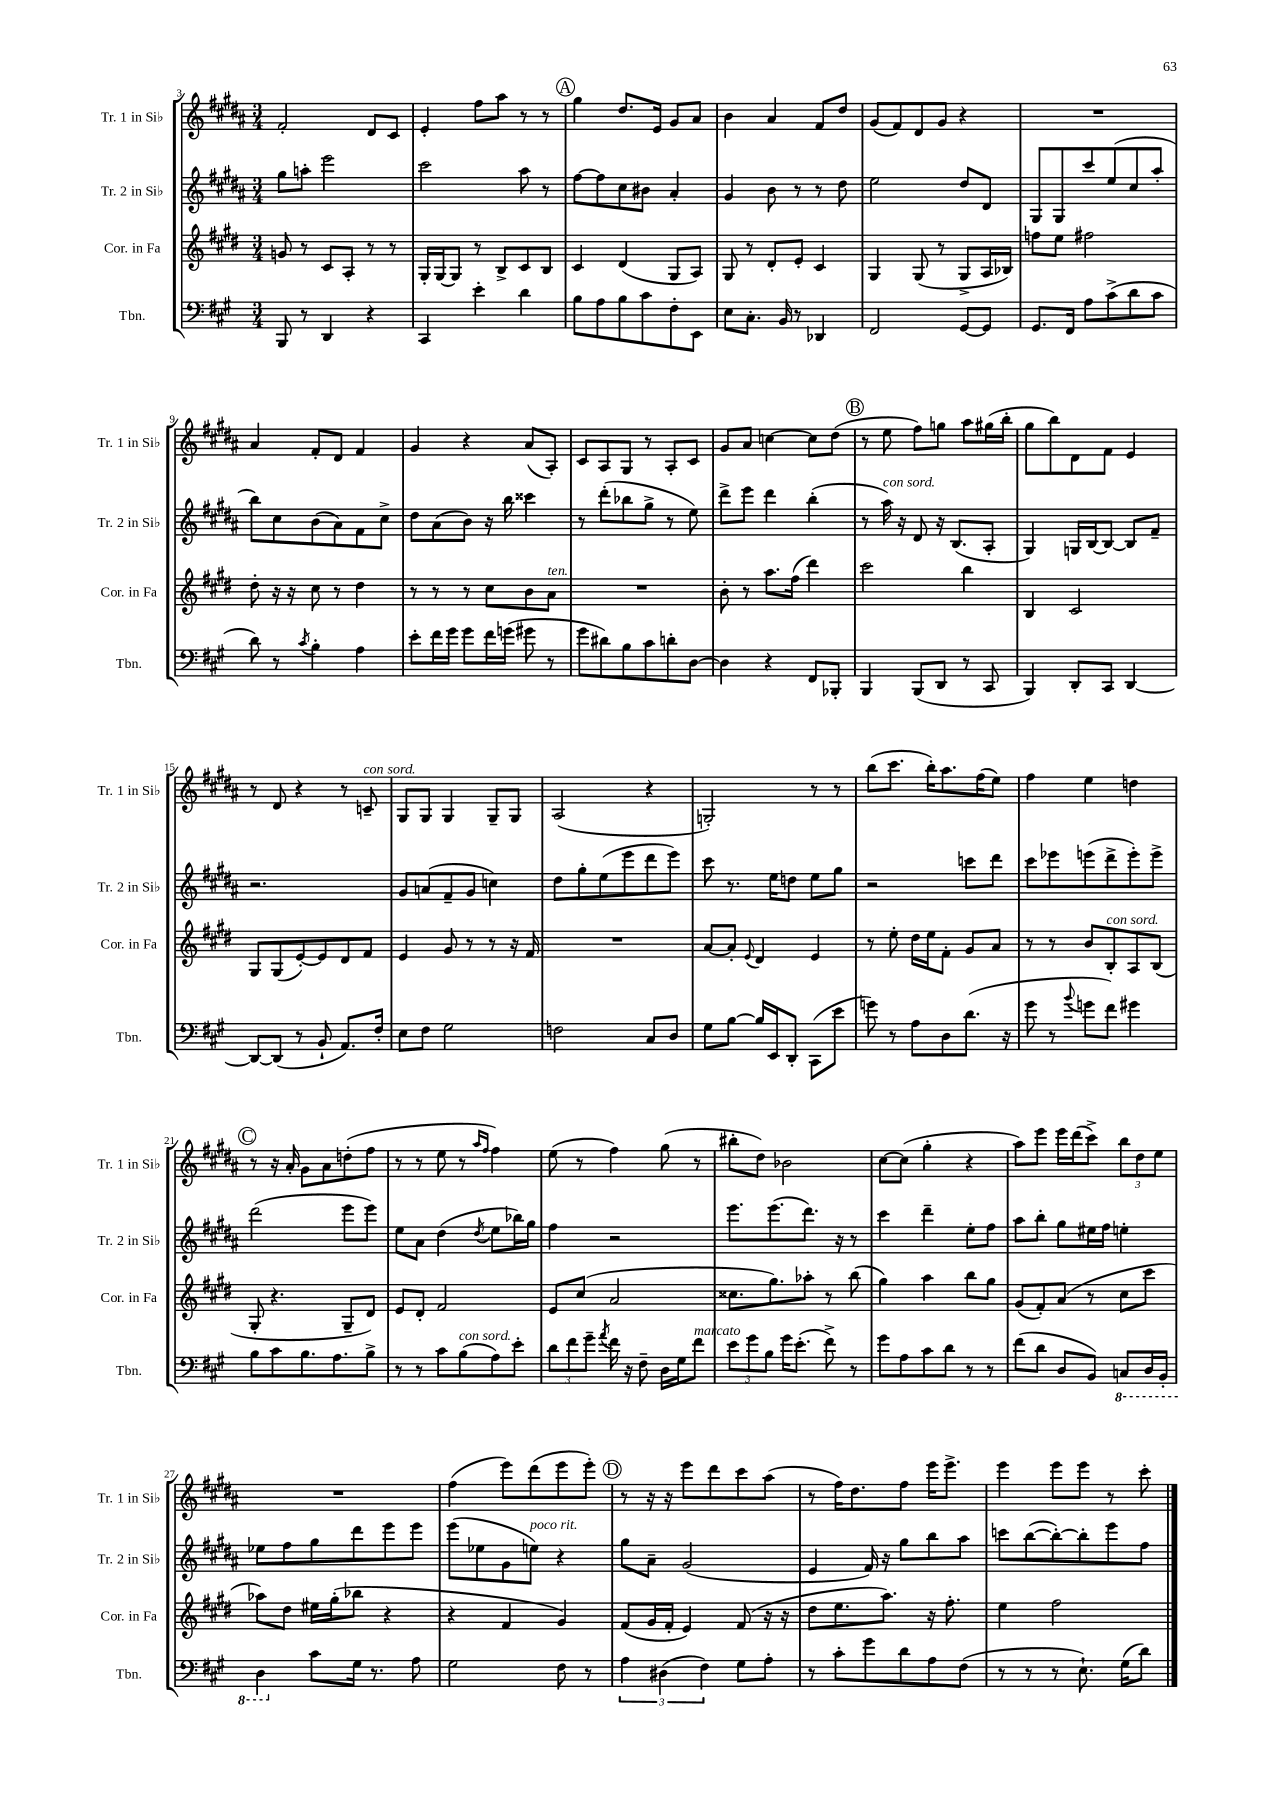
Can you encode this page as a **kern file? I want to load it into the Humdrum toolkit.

**kern	**kern	**kern	**kern
*staff4	*staff3	*staff2	*staff1
*clefF4	*clefG2	*clefG2	*clefG2
*k[f#c#g#]	*k[f#c#g#d#]	*k[f#c#g#d#a#]	*k[f#c#g#d#a#]
*M3/4	*M3/4	*M3/4	*M3/4
8BBB/	8g/	8gg#\L	2f#'/
8r	8r	8aa'\J	.
4DD/	8c#/L	2eee\	.
.	8A'/J	.	.
4r	8r	.	8d#/L
.	8r	.	8c#/J
=	=	=	=
4CC#/	16G#'/LL	2ccc#\	4e'/
.	[16G#/J	.	.
.	8G#/]J	.	.
4e'\	8r	.	8ff#\L
.	8B^/L	.	8aa#\J
4d\	8c#/	8aa#\	8r
.	8B/J	8r	8r
=	=	=	=
8B\L	4c#/	[8ff#\L	4gg#\
8A\	.	8ff#\]	.
8B\	(4d#/	8cc#\	8.dd#/L
8c#\	.	8b#\J	.
.	.	.	16e/Jk
8F#'\	8G#/L	4a#'/	8g#/L
8EE\J	8A/J)	.	8a#/J
=	=	=	=
8E\L	8G#/	4g#/	4b\
8.C#'\J	8r	.	.
.	8d#'/L	8b\	4a#/
16BB/	.	.	.
8r	8e'/J	8r	.
4DD-/	4c#/	8r	8f#/L
.	.	8dd#\	8dd#/J
=	=	=	=
2FF#/	4G#/	2ee\	(8g#/L
.	.	.	8f#/)
.	(8G#/	.	8d#/
.	8r	.	8g#/J
[8GG#/L	8G#^/L	8dd#/L	4r
8GG#/]J	16A/L	8d#/J	.
.	16B-/JJ)	.	.
=	=	=	=
8.GG#/L	8ff\L	8G#/L	2.r
.	8ee\J	8G#/	.
16FF#/Jk	.	.	.
8A\L	2ff#\	8ccc#/	.
(8c#^\	.	(8ee/	.
8d\	.	8cc#/	.
8c#\J	.	8aa#'/J	.
=	=	=	=
8d\)	8dd#'\	8bb\L)	4a#/
8r	16r	8cc#\	.
.	16r	.	.
8qc#/	.	.	.
4B'\	8cc#\	(8b\	8f#'/L
.	8r	8a#\)	8d#/J
4A\	4dd#\	8f#\	4f#/
.	.	8cc#^\J	.
=	=	=	=
8e'\L	8r	8dd#\L	4g#/
16f#\L	8r	(8a#\	.
16g#\JJ	.	.	.
8g#\L	8r	8b\J)	4r
16f#\L	8cc#\L	16r	.
(16g\JJ	.	16bb\	.
8g#\	8b\	4ccc##\	(8a#/L
8r	8a\J	.	8A#'/J)
=	=	=	=
8g#\L	2.r	8r	8c#/L
8d#\)	.	(8ddd#'\L	8A#/
8B\	.	8bb-\	8G#/J
8c#\	.	8gg#^\J	8r
8d'\	.	8r	8A#'/L
[8D\J	.	8ee\)	8c#/J
=	=	=	=
4D\]	8b'\	8ddd#^\L	8g#/L
.	8r	8eee\J	8a#/J
4r	8.aa\L	4ddd#\	[4cc\
.	(16ff#\Jk	.	.
8FF#/L	4ddd#\)	(4bb'\	8cc\]L
8BBB-'/J	.	.	(8dd#\J
=	=	=	=
4BBB/	2ccc#\	8r	8r
.	.	16aa#\)	8ee\
.	.	16r	.
(8BBB/L	.	8d#/	8ff#\L)
8DD/J	.	16r	8gg\J
.	.	(8.B/L	.
8r	4bb\	.	8aa#\L
8CC#/	.	8A#'/J	(16gg#\L
.	.	.	16bb'\JJ
=	=	=	=
4BBB/)	4B/	4G#/)	8gg#\L
.	.	.	8bb\)
8DD'/L	2c#/	16G/LL	8d#\
.	.	[16B/J	.
8CC#/J	.	8B/_J	8f#\J
[4DD/	.	8B/]L	4e/
.	.	8f#~/J	.
=	=	=	=
8DD/_L	8G#/L	2.r	8r
(8DD/]J	(8G#/	.	8d#/
8r	[8e'/)	.	4r
8BB`/	8e/]	.	.
8.AA/L)	8d#/	.	8r
.	8f#/J	.	8c~/
16F#'/Jk	.	.	.
=	=	=	=
8E\L	4e/	8g#/L	8G#/L
8F#\J	.	(8a/	8G#/J
2G#\	8g#/	8f#~/	4G#/
.	8r	8g#/J	.
.	8r	4cc\)	8G#~/L
.	16r	.	8G#/J
.	16f#/	.	.
=	=	=	=
2F\	2.r	8dd#\L	(2A#/
.	.	8gg#'\	.
.	.	(8ee\	.
.	.	8eee\	.
8C#/L	.	8ddd#\	4r
8D/J	.	8eee\J)	.
=	=	=	=
8G#\L	[8a/L	8ccc#\	2G'/)
[8B\J	8a'/]J	8.r	.
.	8qqe/	.	.
16B/]LL	4d#/	.	.
16EE/J	.	16ee\LK	.
8DD'/J	.	8dd\J	.
(8CC#\L	4e/	8ee\L	8r
8e\J	.	8gg#\J	8r
=	=	=	=
8g\)	8r	2r	(8bb\L
8r	8ee'\	.	8.ccc#\J
8A\L	16dd#\LL	.	.
.	16ee\J	.	16bb'\LK)
8D\	8f#'\J	.	8.aa#\
(8.d\J	8g#/L	8ccc\L	.
.	.	.	(16ff#\K
.	8a/J	8ddd#\J	8ee\J)
16r	.	.	.
=	=	=	=
8g#\	8r	8ccc#\L	4ff#\
8r	8r	8eee-\	.
8qqb/	.	.	.
8g\L	8b/L	(8eee\	4ee\
8f#\J)	8B'/	8ddd#^\	.
4g#\	8A/	8eee'\)	4dd\
.	(8B/J	8eee^\J	.
=	=	=	=
8B\L	8G#'/	(2ddd#\	8r
8c#\	4.r	.	16r
.	.	.	16a#'/
8.B\	.	.	8g#\L
.	.	.	8a#\
8.A\	.	.	.
.	8G#~/L	8eee\L	(8dd'\
8B^\J	8d#/J)	8eee\J)	8ff#\J
=	=	=	=
8r	8e/L	8ee\L	8r
8r	8d#'/J	8a#\J	8r
8c#\L	2f#/	(4dd#\	8ee\
(8B\	.	.	8r
.	.	.	16qqaa#/LL
.	.	8qdd#/	16qqff#/JJ
8A\)	.	8ee\L	4ff#\)
8e'\J	.	16bb-\L)	.
.	.	16gg#\JJ	.
=	=	=	=
12d\L	8e/L	4ff#\	(8ee\
12f#\	.	.	.
.	(8cc#/J	.	8r
12g#~\J	.	.	.
8qa/	.	.	.
16f#\	2a/	2r	4ff#\)
16r	.	.	.
8F#~\	.	.	.
16D\LL	.	.	(8gg#\
16G#\J	.	.	.
8f#\J	.	.	8r
=	=	=	=
12e\L	8.cc##\L	8.eee\L	8bb#'\L
12g#\	.	.	.
.	.	.	8dd#\J)
12B\J	.	.	.
.	8.gg#\)	(8.eee\	.
16g#\LK	.	.	2b-\
(8.e'\J	.	.	.
.	8aa-'\J	8.ddd#\J)	.
8f#^\)	8r	.	.
.	.	16r	.
8r	(8bb\	8r	.
=	=	=	=
8g#\L	4gg#\)	4ccc#\	[8cc#\L
8A\	.	.	(8cc#\]J
8c#\	4aa\	4ddd#~\	4gg#'\
8d\J	.	.	.
8r	8bb\L	8ee'\L	4r
8r	8gg#\J	8ff#\J	.
=	=	=	=
(8f#\L	(8g#/L	8aa#\L	8aa#\L)
8d\J	8f#'/)	8bb'\J	8eee\J
8D/L	(8a/J	8gg#\L	16eee\LL
.	.	.	(16ddd#\J
8BB/J)	8r	16ee#\L	8ccc#^\J)
.	.	16ff#\JJ	.
8CC/L	8cc#\L	4ee'\	12bb\L
.	.	.	12dd#\
16DD/L	8ccc#\J	.	.
.	.	.	12ee\J
16BBB'/JJ	.	.	.
=	=	=	=
4DD\	8aa-\L)	8ee-\L	2.r
.	8dd#\J	8ff#\	.
8c#\L	16ee#\LL	8gg#\	.
.	(16gg#'\J	.	.
16G#\Jk	8bb-\J	8ddd#\	.
8.r	.	.	.
.	4r	8eee\	.
8A\	.	8eee\J	.
=	=	=	=
2G#\	4r	(8eee\L	(4ff#\
.	.	8ee-\	.
.	4f#/	8g#\	8eee\L)
.	.	8ee\J)	(8ddd#\
8F#\	4g#/)	4r	8eee\
8r	.	.	8eee'\J)
=	=	=	=
6A\	(8f#/L	8gg#\L	8r
.	16g#/L	8a#~\J	16r
(6D#\	.	.	.
.	16f#'/JJ	.	16r
.	4e/)	(2g#/	8eee\L
6F#\)	.	.	.
.	.	.	8ddd#\
8G#\L	(8f#/	.	8ccc#\
8A'\J	16r	.	(8aa#\J
.	16r	.	.
=	=	=	=
8r	8dd#\L	4e/	8r
8c#'\L	8.ee\	.	16ff#\LK)
.	.	.	8.dd#\
8g#\	.	16f#/)	.
.	8.aa\J)	16r	.
8d\	.	8gg#\L	8ff#\J
8A\	16r	8bb\	16eee\LK
.	8.ff#'\	.	8.eee^\J
(8F#\J	.	8aa#\J	.
=	=	=	=
8r	4ee\	8ccc\L	4eee\
8r	.	([8bb\	.
8r	2ff#\	8bb'\_)	8eee\L
8.E`\)	.	8bb'\]	8eee\J
.	.	8eee\	8r
(16G#\LK	.	.	.
8d\J)	.	8ff#\J	8ccc#'\
==	==	==	==
*-	*-	*-	*-
